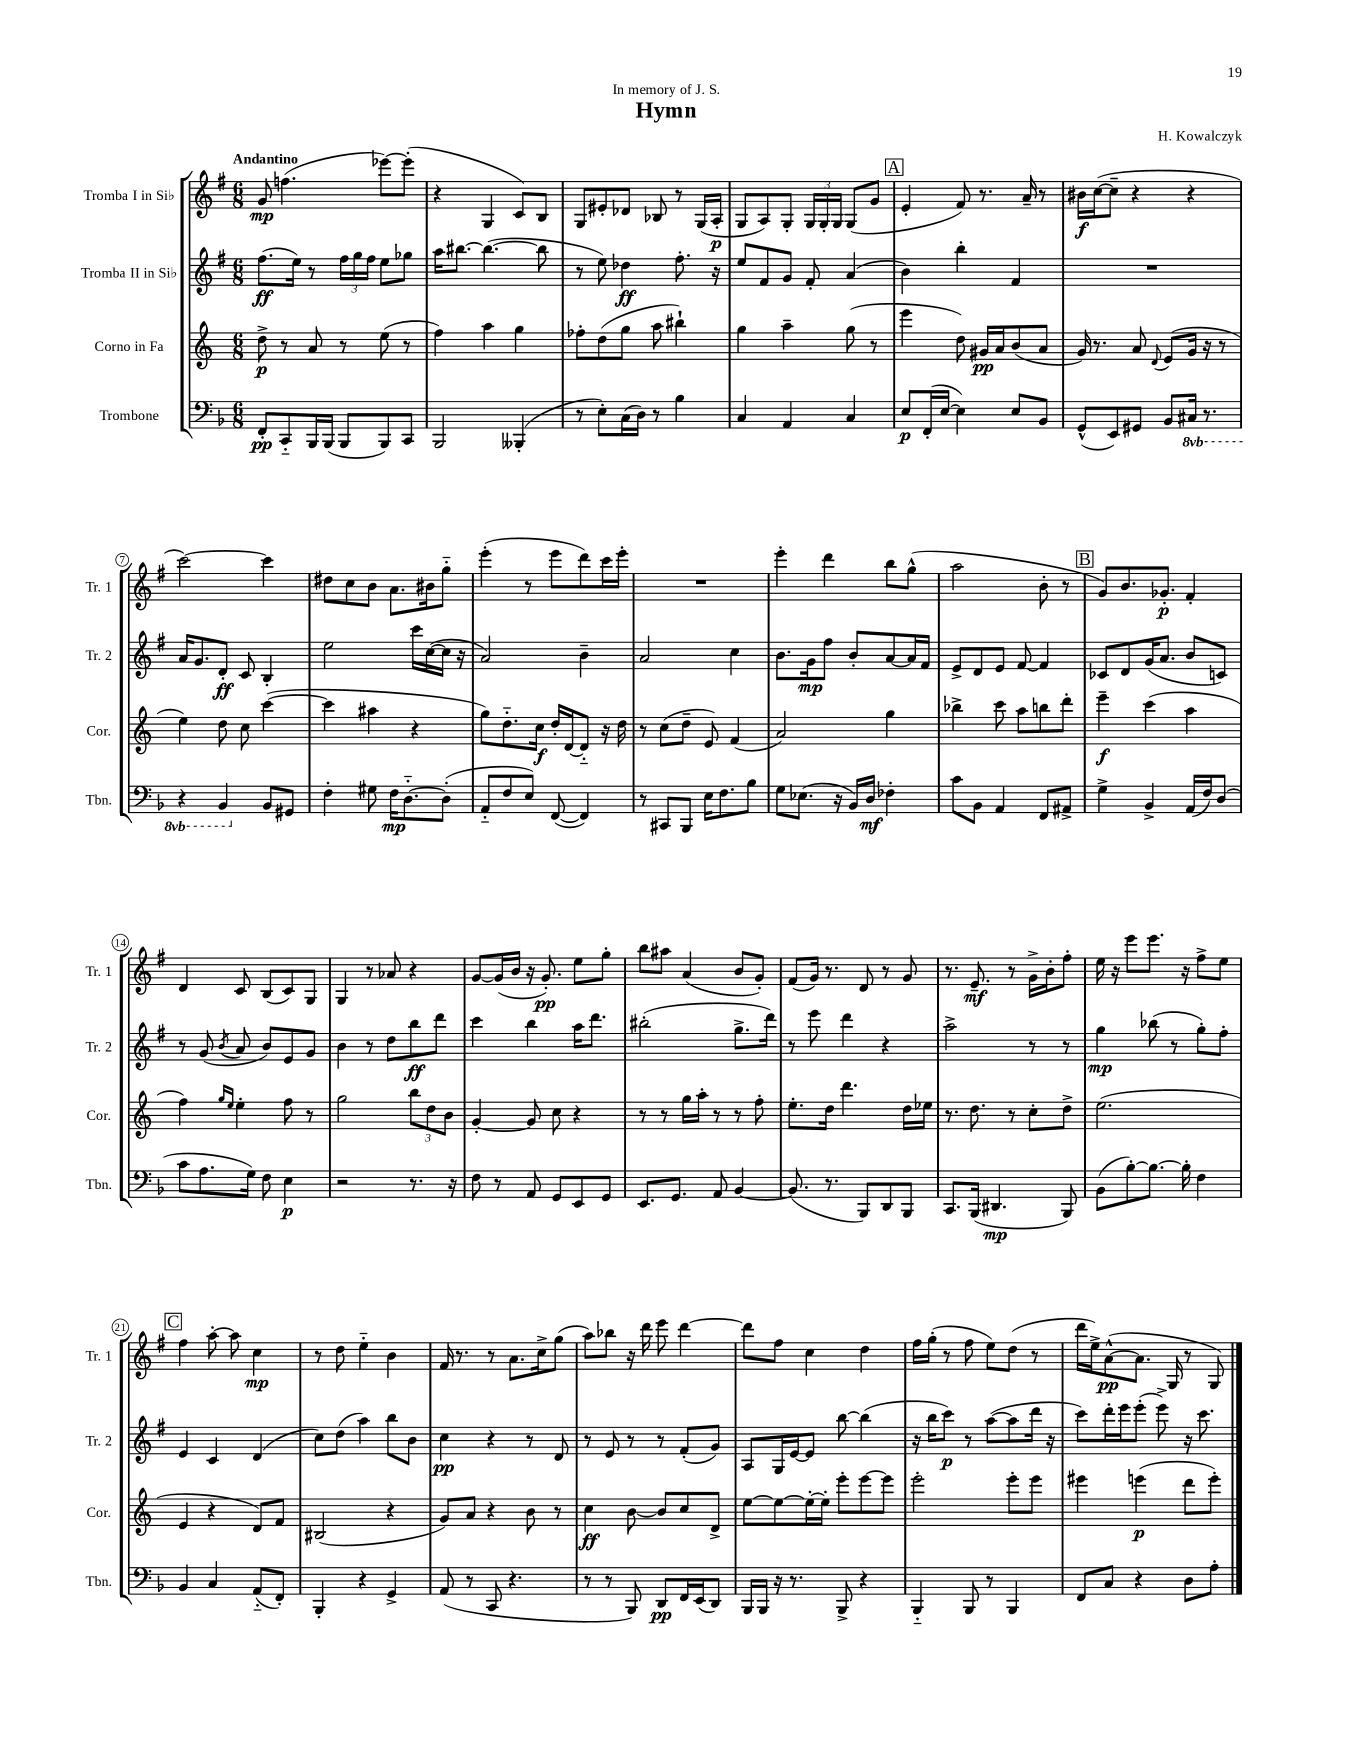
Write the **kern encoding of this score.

**kern	**kern	**kern	**kern
*staff4	*staff3	*staff2	*staff1
*clefF4	*clefG2	*clefG2	*clefG2
*k[b-]	*k[]	*k[f#]	*k[f#]
*M6/8	*M6/8	*M6/8	*M6/8
8FF'	8dd^	(8.ff#	8g
8CC'~	8r	.	(4.ff
.	.	16ee)	.
16BBB-	8a	8r	.
(16BBB-	.	.	.
8BBB-	8r	24ff#	.
.	.	24gg	.
.	.	24ff#	.
8BBB-)	(8ee	8ee	[8eee-)
8CC	8r	8gg-	(8eee-']
=	=	=	=
2BBB-	4ff)	16aa	4r
.	.	[8.bb#	.
.	4aa	(4.bb#_	4G
(4BBB--'	4gg	.	8c)
.	.	8bb#]	8B
=	=	=	=
8r	8ff-'	8r	8G
8E')	(8dd	8ee)	8e#'
(16C	8gg	4dd-	8d-
16D)	.	.	.
8r	8aa	.	8B-
4B-	4bb#`)	8.ff#'	8r
.	.	.	(16G
.	.	16r	16A'
=	=	=	=
4C	4gg	8ee	8G
.	.	8f#	8A)
4AA	4aa~	8g	8G'
.	.	8f#'	24G
.	.	.	24G'
.	.	.	24G
4C	(8gg	(4a	(8G
.	8r	.	8g
=	=	=	=
8E	4eee	4b)	4e'
(16FF'	.	.	.
[16E	.	.	.
4E])	8dd)	4bb'	8f#)
.	16g#	.	8.r
.	16a	.	.
8E	(8b	4f#	.
.	.	.	16a~
8BB-	8a	.	8r
=	=	=	=
(8GG^^	16g)	2.r	16b#
.	8.r	.	([16cc
8EE)	.	.	8cc~]
8GG#	8a	.	4r
.	8qqd	.	.
8BB-	(8e	.	.
16CC#	16g	.	4r
8.r	16r	.	.
.	8r	.	.
=	=	=	=
4r	4ee)	16a	[2ccc)
.	.	8.g	.
4BBB-	8dd	8d'	.
.	8cc	8c	.
8BB-	([4ccc	4B'	4ccc]
8GG#	.	.	.
=	=	=	=
4F'	4ccc]	2ee	8dd#
.	.	.	8cc
8G#	4aa#	.	8b
16F	.	.	8.a
[8.D'~	.	.	.
.	4r	16ccc	.
.	.	([16cc	16b#
(8D']	.	16cc]	8gg'~
.	.	16r	.
=	=	=	=
8AA'~	8gg)	2a)	(4eee'
8F	8.dd'~	.	.
8E)	.	.	8r
.	16cc	.	.
([8FF	16dd'	.	8eee
.	[16d	.	.
4FF])	8d'~]	4b~	8ddd)
.	16r	.	16ccc
.	16dd	.	16eee'
=	=	=	=
8r	8r	2a	2.r
8CC#	(8cc	.	.
8BBB-	8dd~	.	.
16E	8e)	.	.
8.F	.	.	.
.	(4f	4cc	.
8B-	.	.	.
=	=	=	=
8G	2a)	8.b	4eee'
(8.E-	.	.	.
.	.	16g	.
.	.	8ff#	4ddd
16r	.	.	.
16BB-)	.	8b'	.
16D	.	.	.
4F-'	4gg	[8a	8bb
.	.	16a]	(8gg^^
.	.	16f#	.
=	=	=	=
8c	4bb-^	8e^	2aa
8BB-	.	8d	.
4AA	8ccc	8e	.
.	8aa	[8f#	.
8FF	8bb	4f#]	8b'
8AA#^	8ddd'	.	8r
=	=	=	=
4G^	4eee~	8c-	8g)
.	.	8d	8.b
4BB-^	(4ccc	(16g	.
.	.	8.a	8.g-'
(16AA	4aa	8b	4f#'
16F)	.	.	.
(8D	.	8c)	.
=	=	=	=
8c	4ff)	8r	4d
8.A	.	(8g	.
.	16qqgg	.	.
.	16qqee	8qb	.
.	4ee'	8a	8c
16G)	.	.	.
8F	.	8b)	(8B
4E	8ff	8e	8c)
.	8r	8g	8G
=	=	=	=
2r	2gg	4b	4G
.	.	8r	8r
.	.	8dd	8a-
8.r	12bb	8bb	4r
.	12dd	.	.
.	.	8ddd	.
.	12b	.	.
16r	.	.	.
=	=	=	=
8F	[4g'	4ccc	[8g
8r	.	.	(16g]
.	.	.	16b
8AA	8g]	4bb	16r
.	.	.	8.g')
8GG	8cc	.	.
8EE	4r	16aa	8ee
.	.	8.ddd	.
8GG	.	.	8gg'
=	=	=	=
8.EE	8r	(2bb#'	8bb
.	8r	.	8aa#
8.GG	.	.	.
.	16gg	.	(4a
.	16aa'	.	.
8AA	8r	.	.
[4BB-	8r	8.gg^	8b
.	8ff'	.	8g')
.	.	16ddd)	.
=	=	=	=
(8.BB-]	8.ee'	8r	(8f#
.	.	8eee	16g)
8.r	16dd	.	8.r
.	4.ddd	4ddd	.
8BBB-)	.	.	8d
8DD	.	4r	8r
8BBB-	16dd	.	8g
.	16ee-	.	.
=	=	=	=
8.CC	8.r	2aa^	8.r
(16BBB-	8.dd	.	8.e~
4.DD#	.	.	.
.	8r	.	8r
.	8cc'	8r	16g^
.	.	.	16b'
8BBB-)	8dd^	8r	8ff#'
=	=	=	=
(8BB-	(2.ee	4gg	16ee
.	.	.	16r
[8B-')	.	.	8eee
8.B-_	.	(8bb-	8.eee
.	.	8r	.
16B-']	.	.	16r
4F	.	8gg')	8ff#^
.	.	8ff#'	8ee
=	=	=	=
4BB-	4e	4e	4ff#
4C	4r	4c	[8aa'
.	.	.	8aa]
(8AA'~	8d)	(4d	4cc
8FF')	8f	.	.
=	=	=	=
4BBB-'	(2B#	8cc)	8r
.	.	(8dd	8dd
4r	.	4aa)	4ee'~
4GG^	4r	8bb	4b
.	.	8b	.
=	=	=	=
(8AA	8g)	4cc	16f#
.	.	.	8.r
8r	8a	.	.
8CC	4r	4r	8r
4.r	.	.	8.a
.	8b	8r	.
.	.	.	16cc^
.	8r	8d	(8gg
=	=	=	=
8r	4cc	8r	8aa)
8r	.	8e	8bb-
8BBB-)	[8b	8r	16r
.	.	.	16ddd
8DD	8b]	8r	8eee
16FF	8cc	(8f#'	[4ddd
(16EE	.	.	.
8DD)	8d^	8g)	.
=	=	=	=
16BBB-	[8ee	8A	8ddd]
16BBB-	.	.	.
16r	8ee_	16G	8ff#
8.r	.	[16e	.
.	16ee'_	8e]	4cc
.	16ee']	.	.
8BBB-^	8eee'	[8bb	.
4r	[8eee	(4bb]	4dd
.	8eee]	.	.
=	=	=	=
4BBB-'~	2eee'	16r	16ff#
.	.	16bb	(16gg'
.	.	8ccc)	8r
8BBB-	.	8r	8ff#
8r	.	([8aa	8ee)
4BBB-	8eee'	8aa]	(8dd
.	8eee	16ddd	8r
.	.	16r	.
=	=	=	=
8FF	4eee#	8ccc)	16ddd
.	.	.	16ee^)
8C	.	16ddd'	([8a^^
.	.	16eee	.
4r	(4eee	(8eee'	8.a]
.	.	8eee^)	.
.	.	.	16G
8D	8ddd	16r	8r
.	.	8.ccc	.
8A'	8eee')	.	8G)
==	==	==	==
*-	*-	*-	*-
